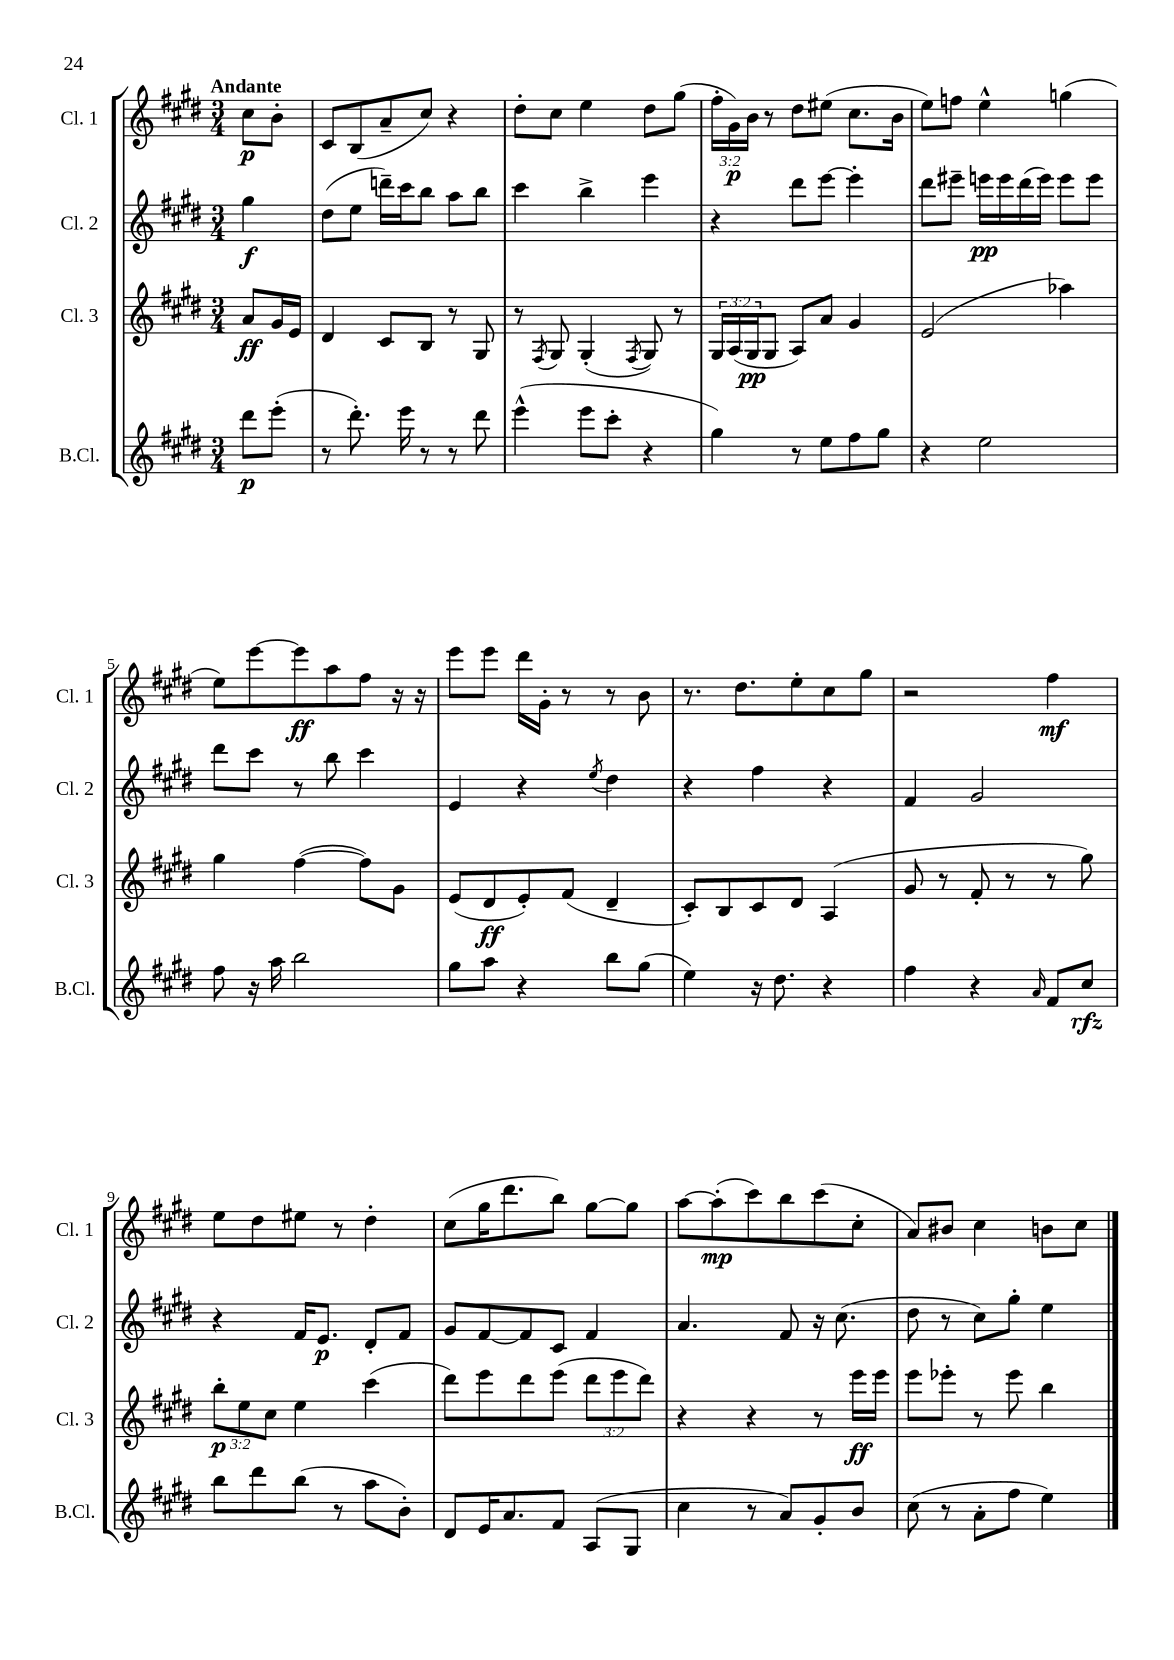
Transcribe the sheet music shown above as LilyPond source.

<<
\new StaffGroup <<
\new Staff = "s0" \with { instrumentName = "Cl. 1" shortInstrumentName = "Cl. 1" } {
    \clef treble \key e \major \numericTimeSignature \time 3/4 \override Staff.TupletNumber.text = #tuplet-number::calc-fraction-text \partial 4 \tempo "Andante"
    cis''8\p b'8-. |
    cis'8 b8( a'8-- cis''8) r4 |
    dis''8-. cis''8 e''4 dis''8 gis''8( |
    \tuplet 3/2 { fis''16-. gis'16\p) b'16 } r8 dis''8 eis''8( cis''8. b'16 |
    e''8) f''8 e''4-^ g''4( |
    e''8) e'''8~ e'''8\ff a''8 fis''8 r16 r16 |
    e'''8 e'''8 dis'''16 gis'16-. r8 r8 b'8 |
    r8. dis''8. e''8-. cis''8 gis''8 |
    r2 fis''4\mf |
    e''8 dis''8 eis''8 r8 dis''4-. |
    cis''8( gis''16 dis'''8. b''8) gis''8~ gis''8 |
    a''8~ a''8-.\mp( cis'''8) b''8 cis'''8( cis''8-. |
    a'8) bis'8 cis''4 b'8 cis''8 \bar "|." |
}
\new Staff = "s1" \with { instrumentName = "Cl. 2" shortInstrumentName = "Cl. 2" } {
    \clef treble \key e \major \numericTimeSignature \time 3/4 \partial 4
    gis''4\f |
    dis''8( e''8 d'''16--) cis'''16 b''8 a''8 b''8 |
    cis'''4 b''4-> e'''4 |
    r4 dis'''8 e'''8~ e'''4-. |
    dis'''8 eis'''8-- e'''16\pp e'''16 dis'''16( e'''16) e'''8 e'''8 |
    dis'''8 cis'''8 r8 b''8 cis'''4 |
    e'4 r4 \acciaccatura { e''8 } dis''4 |
    r4 fis''4 r4 |
    fis'4 gis'2 |
    r4 fis'16 e'8.\p dis'8-. fis'8 |
    gis'8 fis'8~ fis'8 cis'8 fis'4 |
    a'4. fis'8 r16 cis''8.( |
    dis''8 r8 cis''8) gis''8-. e''4 \bar "|." |
}
\new Staff = "s2" \with { instrumentName = "Cl. 3" shortInstrumentName = "Cl. 3" } {
    \clef treble \key e \major \numericTimeSignature \time 3/4 \override Staff.TupletNumber.text = #tuplet-number::calc-fraction-text \partial 4
    a'8\ff gis'16 e'16 |
    dis'4 cis'8 b8 r8 gis8 |
    r8 \acciaccatura { fis8 } gis8 gis4-.( \acciaccatura { fis8 } gis8) r8 |
    \tuplet 3/2 { gis16 a16( gis16\pp } gis8 a8) a'8 gis'4 |
    e'2( aes''4) |
    gis''4 fis''4~( fis''8) gis'8 |
    e'8( dis'8\ff e'8-.) fis'8( dis'4-- |
    cis'8-.) b8 cis'8 dis'8 a4( |
    gis'8 r8 fis'8-. r8 r8 gis''8) |
    \tuplet 3/2 { b''8-.\p e''8 cis''8 } e''4 cis'''4( |
    dis'''8) e'''8 dis'''8 e'''8( \tuplet 3/2 { dis'''8 e'''8 dis'''8) } |
    r4 r4 r8 e'''16\ff e'''16 |
    e'''8 ees'''8-. r8 ees'''8 b''4 \bar "|." |
}
\new Staff = "s3" \with { instrumentName = "B.Cl." shortInstrumentName = "B.Cl." } {
    \clef treble \key e \major \numericTimeSignature \time 3/4 \partial 4
    dis'''8\p e'''8-.( |
    r8 dis'''8.-.) e'''16 r8 r8 dis'''8 |
    e'''4-^( e'''8 cis'''8-. r4 |
    gis''4) r8 e''8 fis''8 gis''8 |
    r4 e''2 |
    fis''8 r16 a''16 b''2 |
    gis''8 a''8 r4 b''8 gis''8( |
    e''4) r16 dis''8. r4 |
    fis''4 r4 \grace { a'16 } fis'8 cis''8\rfz |
    b''8 dis'''8 b''8( r8 a''8 b'8-.) |
    dis'8 e'16 a'8. fis'8 a8( gis8 |
    cis''4 r8 a'8) gis'8-. b'8 |
    cis''8( r8 a'8-. fis''8 e''4) \bar "|." |
}
>>
>>
